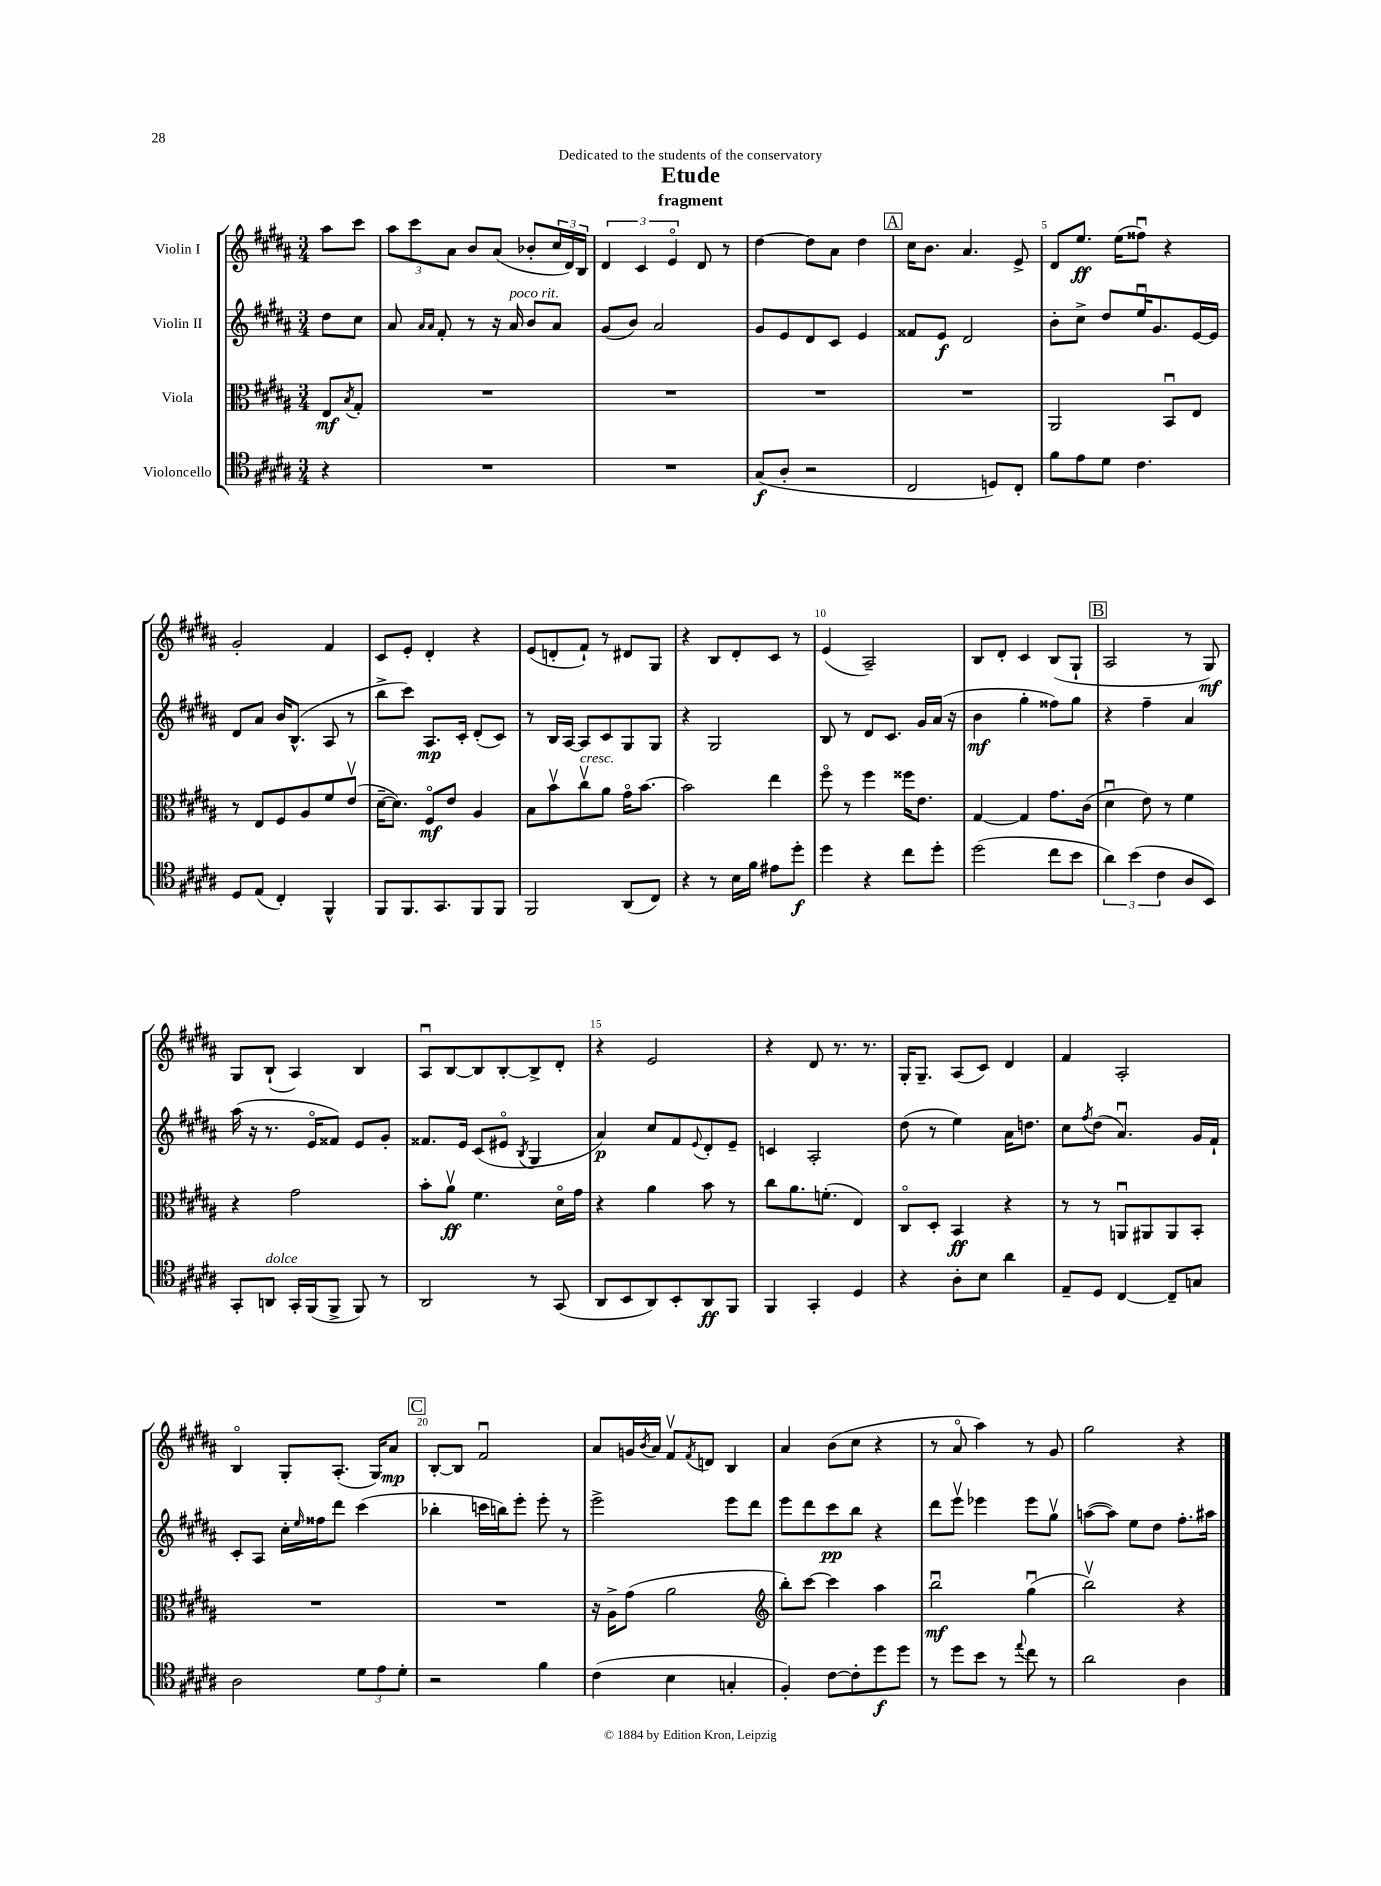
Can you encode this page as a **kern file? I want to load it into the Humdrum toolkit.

**kern	**dynam	**kern	**dynam	**kern	**dynam	**kern	**dynam
*part4	*part4	*part3	*part3	*part2	*part2	*part1	*part1
*staff4	*staff4	*staff3	*staff3	*staff2	*staff2	*staff1	*staff1
*I"Violoncello	*	*I"Viola	*	*I"Violin II	*	*I"Violin I	*
*clefC4	*	*clefC3	*	*clefG2	*	*clefG2	*
*k[f#c#g#d#a#]	*	*k[f#c#g#d#a#]	*	*k[f#c#g#d#a#]	*	*k[f#c#g#d#a#]	*
*M3/4	*	*M3/4	*	*M3/4	*	*M3/4	*
=	=	=	=	=	=	=	=
4r	.	8E/L	mf	8dd#\L	.	8aa#\L	.
.	.	8qB/	.	.	.	.	.
.	.	8G#'/J	.	8cc#\J	.	8ccc#\J	.
=1	=1	=1	=1	=1	=1	=1	=1
2.r	.	2.r	.	8a#/	.	12aa#\L	.
.	.	.	.	.	.	12ccc#\	.
.	.	.	.	16qqa#/LL	.	.	.
.	.	.	.	16qqa#/JJ	.	.	.
.	.	.	.	8f#'/	.	.	.
.	.	.	.	.	.	12a#\J	.
.	.	.	.	8r	.	8b/L	.
.	.	.	.	16r	.	(8a#/J	.
!	!	!	!	!LO:TX:a:i:t=poco rit.	!	!	!
.	.	.	.	16a#/	.	.	.
.	.	.	.	8b/L	.	8b-X'/L	.
.	.	.	.	8a#/J	.	24cc#/L	.
.	.	.	.	.	.	24d#/)	.
.	.	.	.	.	.	24B/JJ	.
=2	=2	=2	=2	=2	=2	=2	=2
2.r	.	2.r	.	(8g#/L	.	6d#/	.
.	.	.	.	8b/J)	.	.	.
.	.	.	.	.	.	6c#/	.
.	.	.	.	2a#/	.	.	.
.	.	.	.	.	.	6e/	.
.	.	.	.	.	.	8d#/	.
.	.	.	.	.	.	8r	.
=3	=3	=3	=3	=3	=3	=3	=3
(8G#/L	f	2.r	.	8g#/L	.	[4dd#\	.
8A#'/J	.	.	.	8e/	.	.	.
2r	.	.	.	8d#/	.	8dd#\L]	.
.	.	.	.	8c#/J	.	8a#\J	.
.	.	.	.	4e/	.	4dd#\	.
!!LO:REH:place=s1:t=A
=4	=4	=4	=4	=4	=4	=4	=4
2C#/	.	2.r	.	8f##X/L	.	16cc#\KL	.
.	.	.	.	.	.	8.b\J	.
.	.	.	.	8e/J	f	.	.
.	.	.	.	2d#/	.	4.a#/	.
8Dn/L)	.	.	.	.	.	.	.
8C#'/J	.	.	.	.	.	8e^/	.
=5	=5	=5	=5	=5	=5	=5	=5
8f#\L	.	2AA#/	.	8b'\L	.	8d#/L	.
8e\	.	.	.	8cc#^\J	.	8.ee/J	ff
8d#\J	.	.	.	8dd#/L	.	.	.
.	.	.	.	.	.	(16ee\KL	.
4.c#\	.	.	.	16eeu/K	.	8ff##Xu\J)	.
.	.	.	.	8.g#/	.	.	.
.	.	8BBu/L	.	.	.	4r	.
.	.	8E/J	.	[16e/L	.	.	.
.	.	.	.	16e/JJ]	.	.	.
!!LO:LB:g=z
=6	=6	=6	=6	=6	=6	=6	=6
8D#/L	.	8r	.	8d#/L	.	2g#'/	.
(8E/J	.	8E/L	.	8a#/J	.	.	.
4C#'/)	.	8F#/	.	16b/KL	.	.	.
.	.	.	.	(8.B^^/J	.	.	.
.	.	8A#/	.	.	.	.	.
4FF#^^/	.	8f#/	.	8A#/	.	4f#/	.
.	.	(8ev/J	.	8r	.	.	.
=7	=7	=7	=7	=7	=7	=7	=7
8FF#/L	.	[16d#~\KL	.	8bb^\L	.	8c#/L	.
.	.	8.d#\J])	.	.	.	.	.
8.FF#/	.	.	.	8ccc#\J)	.	8e'/J	.
.	.	8F#/L	mf	8.A#/L	mp	4d#'/	.
8.GG#/	.	.	.	.	.	.	.
.	.	8e/J	.	.	.	.	.
.	.	.	.	16c#'/Jk	.	.	.
8FF#/	.	4A#/	.	(8d#'/L	.	4r	.
8FF#/J	.	.	.	8c#/J)	.	.	.
=8	=8	=8	=8	=8	=8	=8	=8
2FF#/	.	8B\L	.	8r	.	(8e/L	.
.	.	8bv\	.	16B/LL	.	8dn'/	.
.	.	.	.	[16A#/JJ	.	.	.
!	!	!LO:TX:a:i:t=cresc.	!	!	!	!	!
.	.	8cc#v\	.	8A#/L]	.	8f#`/J)	.
.	.	8a#\J	.	8c#/	.	8r	.
(8AA#/L	.	16g#\KL	.	8G#/	.	8d#X/L	.
.	.	[8.b\J	.	.	.	.	.
8C#/J)	.	.	.	8G#/J	.	8G#/J	.
=9	=9	=9	=9	=9	=9	=9	=9
4r	.	2b\]	.	4r	.	4r	.
8r	.	.	.	2G#/	.	8B/L	.
16B\LL	.	.	.	.	.	8d#'/	.
16f#\JJ	.	.	.	.	.	.	.
8e#X\L	.	4ee\	.	.	.	8c#/J	.
8dd#'\J	f	.	.	.	.	8r	.
=10	=10	=10	=10	=10	=10	=10	=10
4dd#\	.	8ff#\	.	8B/	.	(4e/	.
.	.	8r	.	8r	.	.	.
4r	.	4ff#\	.	8d#/L	.	2A#~/)	.
.	.	.	.	8.c#/J	.	.	.
8cc#\L	.	16ff##X\KL	.	.	.	.	.
.	.	8.e\J	.	16g#/LL	.	.	.
8dd#'\J	.	.	.	(16a#/JJ	.	.	.
.	.	.	.	16r	.	.	.
=11	=11	=11	=11	=11	=11	=11	=11
(2dd#\	.	[4G#/	.	4b\	mf	8B/L	.
.	.	.	.	.	.	8d#'/J	.
.	.	4G#/]	.	4gg#'\	.	4c#/	.
8cc#\L	.	8.g#\L	.	8ff##X\L)	.	(8B/L	.
8b\J	.	.	.	8gg#\J	.	8G#`/J	.
.	.	(16c#\Jk	.	.	.	.	.
!!LO:REH:place=s1:t=B
=12	=12	=12	=12	=12	=12	=12	=12
6a#\)	.	4d#u\	.	4r	.	2A#/	.
(6b\	.	.	.	.	.	.	.
.	.	8e\)	.	4ff#~\	.	.	.
6c#\	.	.	.	.	.	.	.
.	.	8r	.	.	.	.	.
8A#/L	.	4f#\	.	4a#/	.	8r	.
8BB/J)	.	.	.	.	.	8G#/)	mf
!!LO:LB:g=z
=13	=13	=13	=13	=13	=13	=13	=13
8GG#'/L	.	4r	.	(16aa#\	.	8G#/L	.
.	.	.	.	16r	.	.	.
!LO:TX:a:i:t=dolce	!	!	!	!	!	!	!
8AAn/J	.	.	.	8.r	.	(8B`/J	.
16GG#'/LL	.	2g#\	.	.	.	4A#/)	.
(16FF#/J	.	.	.	16e/KL	.	.	.
8FF#^/J	.	.	.	8f##X/J)	.	.	.
8FF#/)	.	.	.	8e/L	.	4B/	.
8r	.	.	.	8g#'/J	.	.	.
=14	=14	=14	=14	=14	=14	=14	=14
2AA#/	.	8b'\L	.	8.f##X/L	.	8A#u/L	.
.	.	8a#v\J	ff	.	.	[8B/	.
.	.	.	.	16e/Jk	.	.	.
.	.	4.f#\	.	(8c#/L	.	8B/]	.
.	.	.	.	8e#X/J	.	[8B'/	.
.	.	.	.	8qB/	.	.	.
8r	.	.	.	4G#/	.	8B^/]	.
(8GG#/	.	16d#\LL	.	.	.	8d#'/J	.
.	.	16g#\JJ	.	.	.	.	.
=15	=15	=15	=15	=15	=15	=15	=15
8AA#/L	.	4r	.	4a#/)	p	4r	.
8BB/	.	.	.	.	.	.	.
8AA#/)	.	4a#\	.	8cc#/L	.	2e/	.
8BB'/	.	.	.	8f#/	.	.	.
.	.	.	.	8qqe/	.	.	.
8AA#/	ff	8b\	.	8d#'/	.	.	.
8FF#/J	.	8r	.	8e~/J	.	.	.
=16	=16	=16	=16	=16	=16	=16	=16
4FF#/	.	8cc#\L	.	4cn/	.	4r	.
.	.	8.a#\	.	.	.	.	.
4GG#'/	.	.	.	2A#'/	.	8d#/	.
.	.	(8.fn'\J	.	.	.	.	.
.	.	.	.	.	.	8.r	.
4D#/	.	4E/)	.	.	.	.	.
.	.	.	.	.	.	8.r	.
=17	=17	=17	=17	=17	=17	=17	=17
4r	.	8C#/L	.	(8dd#\	.	16G#'/KL	.
.	.	.	.	.	.	8.G#~/J	.
.	.	8D#'/J	.	8r	.	.	.
8A#'\L	.	4BB/	ff	4ee\)	.	(8A#/L	.
8B\J	.	.	.	.	.	8c#/J)	.
4a#\	.	4r	.	16a#\KL	.	4d#/	.
.	.	.	.	8.ddn\J	.	.	.
=18	=18	=18	=18	=18	=18	=18	=18
8E~/L	.	8r	.	8cc#\L	.	4f#/	.
.	.	.	.	8qff#/	.	.	.
8D#/J	.	8r	.	(8dd#\J	.	.	.
[4C#/	.	8AAnu/L	.	4.a#u/)	.	2A#'/	.
.	.	8AA#X/	.	.	.	.	.
8C#~/L]	.	8AA#/	.	.	.	.	.
8Gn/J	.	8BB'/J	.	16g#/LL	.	.	.
.	.	.	.	16f#`/JJ	.	.	.
!!LO:LB:g=z
=19	=19	=19	=19	=19	=19	=19	=19
2A#\	.	2.r	.	8c#'/L	.	4B/	.
.	.	.	.	8A#/J	.	.	.
.	.	.	.	16cc#'\LL	.	8G#'/L	.
.	.	.	.	16qqee/	.	.	.
.	.	.	.	16ff##X\J	.	.	.
.	.	.	.	8ddd#\J	.	(8.A#'/J	.
12d#\L	.	.	.	(4ccc#\	.	.	.
.	.	.	.	.	.	16G#/KL)	.
12e\	.	.	.	.	.	.	.
.	.	.	.	.	.	8a#/J	mp
12d#'\J	.	.	.	.	.	.	.
!!LO:REH:place=s1:t=C
=20	=20	=20	=20	=20	=20	=20	=20
2r	.	2.r	.	4bb-X'\	.	[8B'/L	.
.	.	.	.	.	.	8B/J]	.
.	.	.	.	16cccn\LL	.	2f#u/	.
.	.	.	.	16bbn\J)	.	.	.
.	.	.	.	8eee'\J	.	.	.
4f#\	.	.	.	8eee'\	.	.	.
.	.	.	.	8r	.	.	.
=21	=21	=21	=21	=21	=21	=21	=21
(4c#\	.	16r	.	2eee^\	.	8a#/L	.
.	.	16A#^\KL	.	.	.	.	.
.	.	(8g#\J	.	.	.	16gn/L	.
.	.	.	.	.	.	8qb/	.
.	.	.	.	.	.	16a#/JJ	.
4B\	.	2a#\	.	.	.	8f#v/L	.
.	.	.	.	.	.	8qf#/	.
.	.	.	.	.	.	8dn/J	.
4Gn'/	.	.	.	8eee\L	.	4B/	.
.	.	.	.	8ddd#\J	.	.	.
=22	=22	=22	=22	=22	=22	=22	=22
*	*	*clefG2	*	*	*	*	*
4F#'/)	.	8bb'\L)	.	8eee\L	.	4a#/	.
.	.	[8ccc#\J	.	8ddd#\	.	.	.
[8c#\L	.	4ccc#\]	.	8ccc#\	pp	(8b\L	.
8c#'\]	.	.	.	8bb\J	.	8cc#\J	.
8dd#\	f	4aa#\	.	4r	.	4r	.
8dd#\J	.	.	.	.	.	.	.
=23	=23	=23	=23	=23	=23	=23	=23
8r	.	2bbu\	mf	8ddd#\L	.	8r	.
8dd#\L	.	.	.	8eeev\J	.	8a#/	.
8b\J	.	.	.	4eee-X\	.	4aa#\)	.
8r	.	.	.	.	.	.	.
8qqee/	.	.	.	.	.	.	.
8cc#\	.	(4gg#u\	.	8eee-\L	.	8r	.
8r	.	.	.	8gg#v\J	.	8g#/	.
=24	=24	=24	=24	=24	=24	=24	=24
2a#\	.	2bbv\)	.	([8aan\L	.	2gg#\	.
.	.	.	.	8aa\J])	.	.	.
.	.	.	.	8ee\L	.	.	.
.	.	.	.	8dd#\J	.	.	.
4A#\	.	4r	.	8.ff#'\L	.	4r	.
.	.	.	.	16aa#X\Jk	.	.	.
==	==	==	==	==	==	==	==
*-	*-	*-	*-	*-	*-	*-	*-
